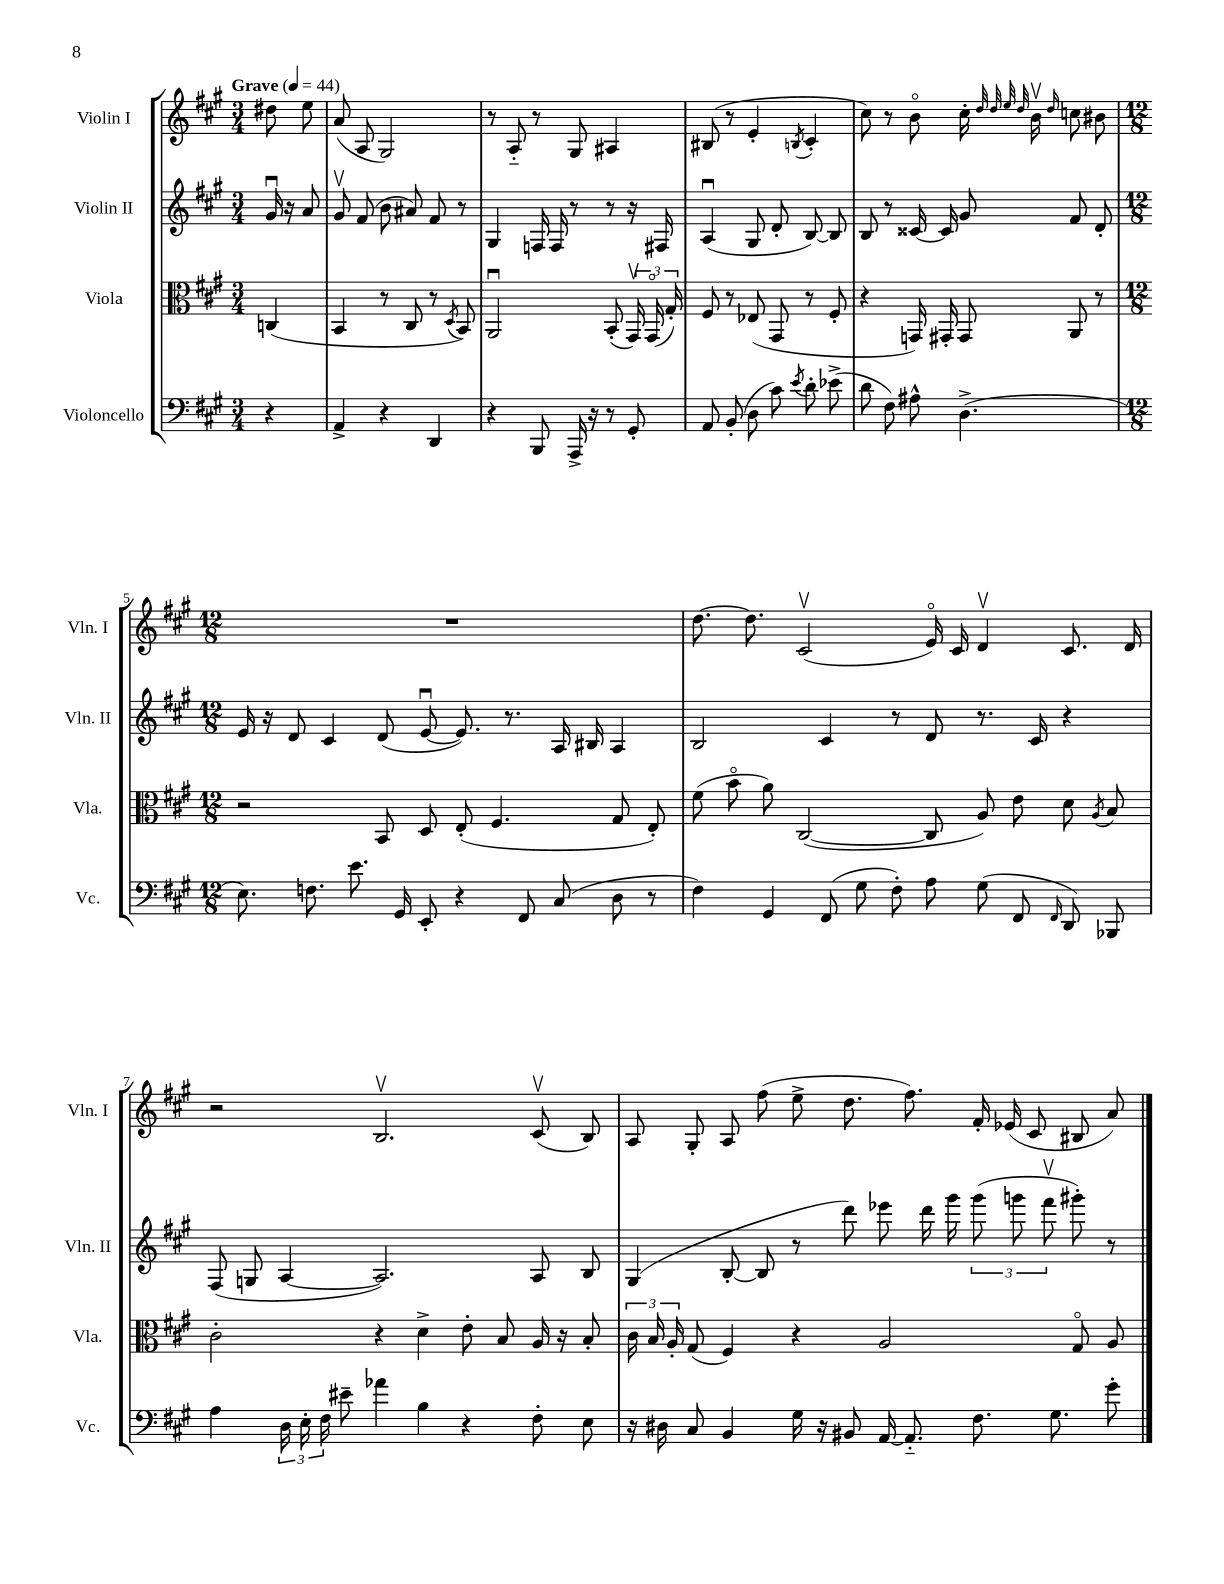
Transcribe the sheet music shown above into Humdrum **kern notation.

**kern	**kern	**kern	**kern
*part4	*part3	*part2	*part1
*staff4	*staff3	*staff2	*staff1
*I"Violoncello	*I"Viola	*I"Violin II	*I"Violin I
*I'Vc.	*I'Vla.	*I'Vln. II	*I'Vln. I
*clefF4	*clefC3	*clefG2	*clefG2
*k[f#c#g#]	*k[f#c#g#]	*k[f#c#g#]	*k[f#c#g#]
*M3/4	*M3/4	*M3/4	*M3/4
*MM44	*MM44	*MM44	*MM44
=	=	=	=
!	!	!	!LO:TX:a:B:t=Grave
4r	(4Cn/	16g#u/	8dd#X\
.	.	16r	.
.	.	8a/	8ee\
=1	=1	=1	=1
4AA^/	4BB/	8g#v/	(8a/
.	.	(8f#/	8A/
4r	8r	8b\	2G#/)
.	8C#/	8a#X/)	.
4DD/	8r	8f#/	.
.	8qD/	.	.
.	8BB/)	8r	.
=2	=2	=2	=2
4r	2AAu/	4G#/	8r
.	.	.	8A/
8BBB/	.	16Fn/	8r
.	.	16F/	.
16AAA^/	.	8r	8G#/
16r	.	.	.
8r	(8BB'/	8r	4A#X/
8GG#'/	24GG#v/)	16r	.
.	(24GG#/	.	.
.	.	16F#X/	.
.	24G#'/)	.	.
=3	=3	=3	=3
8AA/	8F#/	(4Au/	(8B#X/
(8BB'/	8r	.	8r
8D\	(8E-X/	8G#/	4e'/
8c#\)	8GG#/	8d'/	.
8qe/	.	.	8qBn/
8d'\	8r	[8B/)	4c#'/
(8e-X^\	8F#'/	8B/]	.
=4	=4	=4	=4
8d\	4r	8B/	8cc#\)
8F#\)	.	8r	8r
8A#X^^\	16GGn/)	[16c##X/	8b\
.	16GG#X'/	16c##/]	.
(4.D^\	8GG#/	8g#/	16cc#'\
.	.	.	32qqdd/
.	.	.	32qqdd/
.	.	.	32qqee/
.	.	.	32qqdd/
.	.	.	16bv\
.	.	.	16qqdd/
.	8AA/	8f#/	8ccn\
.	8r	8d'/	8b#X\
!!LO:LB:g=z
=5	=5	=5	=5
*M12/8	*M12/8	*M12/8	*M12/8
8.E\)	2r	16e/	1.r
.	.	16r	.
.	.	8d/	.
8.Fn\	.	.	.
.	.	4c#/	.
8.e\	.	.	.
.	8BB/	(8d/	.
16GG#/	.	.	.
8EE'/	8D/	[8eu/	.
4r	(8E'/	8.e/])	.
.	4.F#/	.	.
.	.	8.r	.
8FF#/	.	.	.
(8C#/	.	16A/	.
.	.	16B#X/	.
8D\	8G#/	4A/	.
8r	8E'/)	.	.
=6	=6	=6	=6
4F#\)	(8f#\	2B/	[8.dd\
.	8b\	.	.
.	.	.	8.dd\]
4GG#/	8a\)	.	.
.	([2C#/	.	(2c#v/
(8FF#/	.	4c#/	.
8G#\	.	.	.
8F#'\)	.	8r	.
8A\	8C#/]	8d/	16e/)
.	.	.	16c#/
(8G#\	8A/)	8.r	4dv/
8FF#/	8e\	.	.
.	.	16c#/	.
16qqFF#/	.	.	.
8DD/)	8d\	4r	8.c#/
.	8qA/	.	.
8BBB-X/	8B/	.	.
.	.	.	16d/
!!LO:LB:g=z
=7	=7	=7	=7
4A\	2c#'\	(8F#/	2r
.	.	8Gn/	.
24D\	.	[4A/	.
24E'\	.	.	.
24F#\	.	.	.
8e#X~\	.	.	.
4a-X\	4r	2.A/])	2.Bv/
4B\	4d^\	.	.
4r	8e'\	.	.
.	8B/	.	.
8F#'\	16A/	8A/	(8c#v/
.	16r	.	.
8E\	8B'/	8B/	8B/)
=8	=8	=8	=8
16r	24c#\	(4G#/	8A/
.	24B/	.	.
16D#X\	.	.	.
.	24A'/	.	.
8C#/	(8G#/	.	8G#'/
4BB/	4F#/)	[8B'/	8A/
.	.	8B/]	(8ff#\
16G#\	4r	8r	8ee^\
16r	.	.	.
8BB#X/	.	8ddd\)	8.dd\
[16AA/	2A/	8eee-X\	.
8.AA/]	.	.	8.ff#\)
.	.	16ddd\	.
.	.	16ggg#\	.
8.F#\	.	(12ggg#\	16f#'/
.	.	.	(16e-X/
.	.	12gggn\	.
.	.	.	8c#/
.	.	12fff#v\	.
8.G#\	.	.	.
.	8G#/	8ggg#X'\)	8B#X/
8g#'\	8A/	8r	8a/)
==	==	==	==
*-	*-	*-	*-
